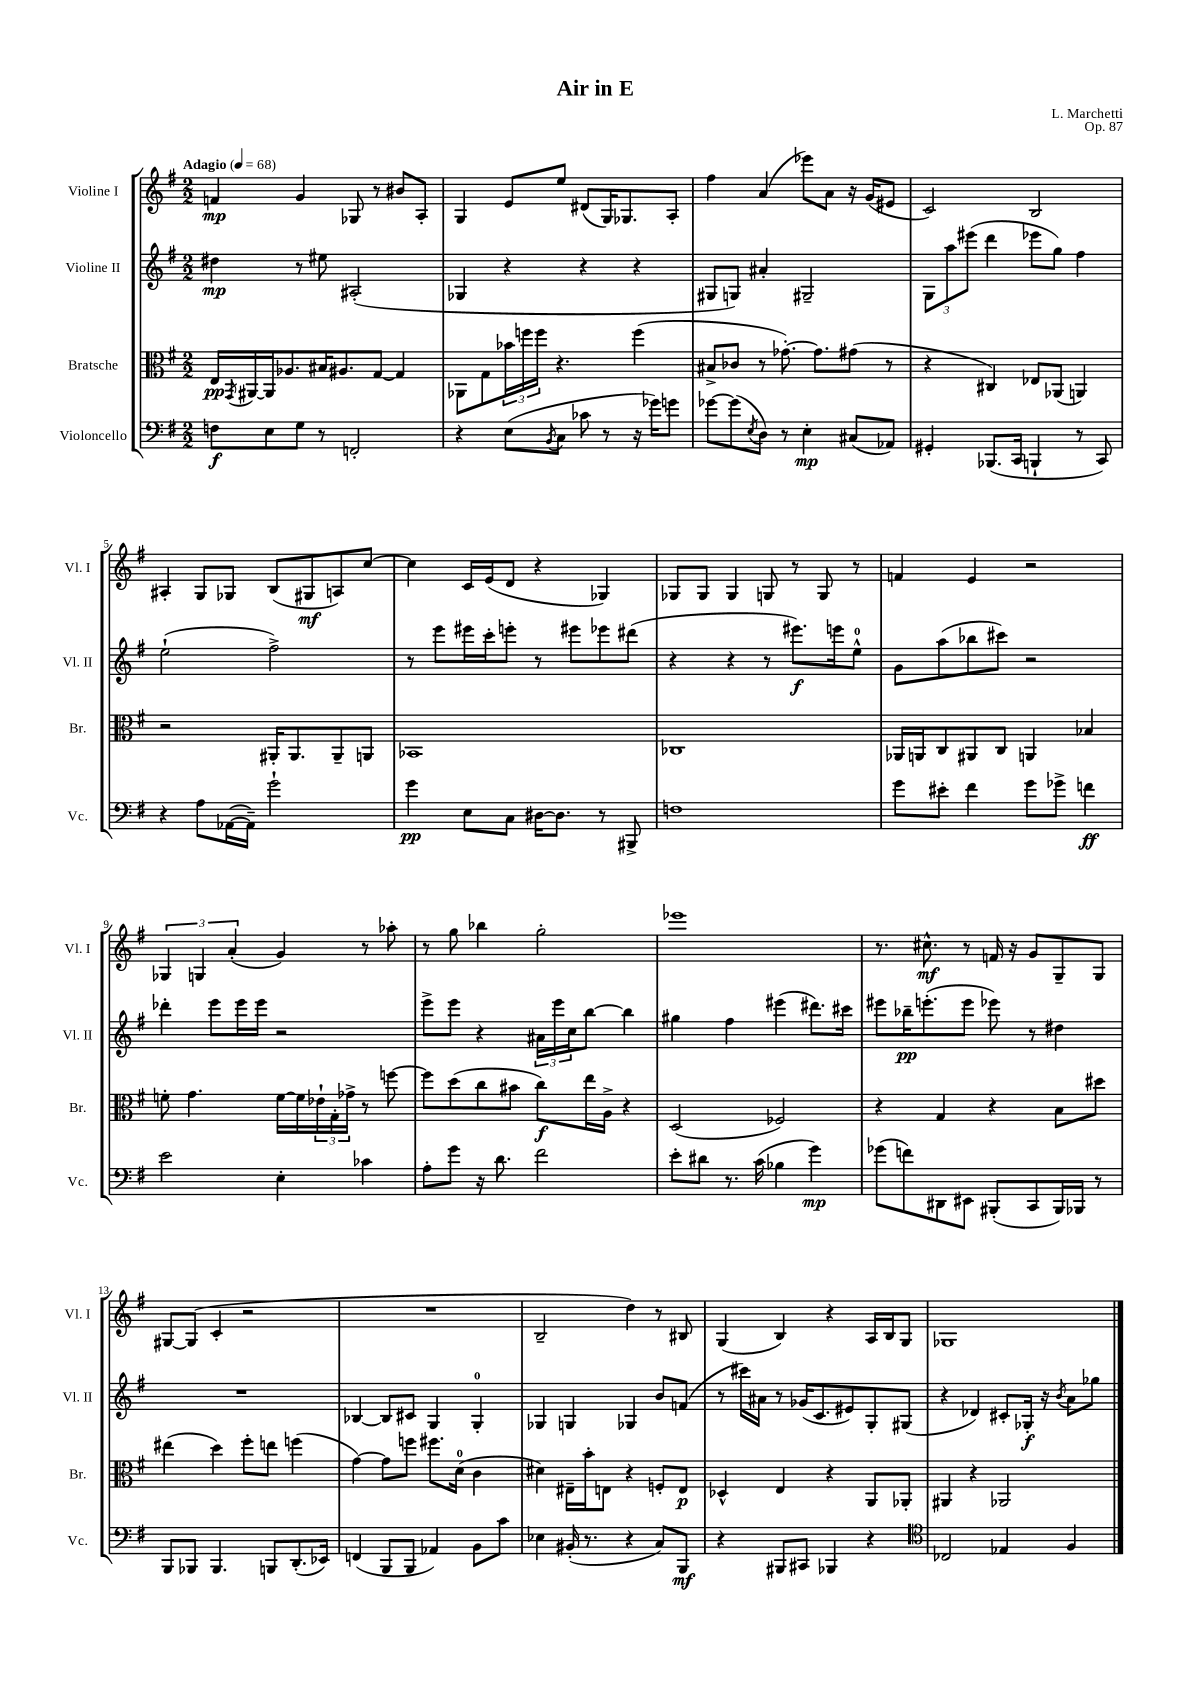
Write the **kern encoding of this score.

**kern	**kern	**kern	**kern
*staff4	*staff3	*staff2	*staff1
*clefF4	*clefC3	*clefG2	*clefG2
*k[f#]	*k[f#]	*k[f#]	*k[f#]
*M2/2	*M2/2	*M2/2	*M2/2
*MM68	*MM68	*MM68	*MM68
8F\L	16E/LL	4dd#\	4f/
.	8qGG/	.	.
.	[16AA#/	.	.
8E\	16AA#/]J	.	.
.	8.A-/	.	.
8G\J	.	8r	4g/
8r	16B#/K	8ee#\	.
.	8.A#/	.	.
2FF'/	.	(2A#'/	8G-/
.	[8G/J	.	8r
.	4G/]	.	8b#/L
.	.	.	8A'/J
=	=	=	=
4r	8AA-\L	4G-/	4G/
.	8G\	.	.
(8E\L	24b-\L	4r	8e/L
.	24ff\	.	.
.	24ff\JJ	.	.
8qBB/	.	.	.
8C\J	4.r	.	8ee/J
8c-\	.	4r	(8d#/L
8r	.	.	16G/K)
.	.	.	8.G-/
16r	(4ff\	4r	.
16g-\LK)	.	.	.
8g\J	.	.	8A'/J
=	=	=	=
[8g-\L	8B#^/L	8G#/L	4ff#\
(8g-\]	8c-/J	8G/J)	.
8qE/	.	.	.
8D\J)	8r	4a#'/	(4a/
8r	[8.g-'\)	.	.
4E'\	.	2G#~/	8eee-\L)
.	8.g-\]L	.	.
.	.	.	8a\J
(8C#/L	(8g#\J	.	16r
.	.	.	(16g/LK
8AA-/J)	8r	.	8e#/J
=	=	=	=
4GG#'/	4r	12G\L	2c/)
.	.	12aa\	.
.	.	(12eee#\J	.
(8.BBB-/L	4C#/)	4ddd\	.
16CC/Jk	.	.	.
4BBB`/	8E-/L	8eee-\L	2B/
.	(8AA-/J	8gg\J)	.
8r	4AA/)	4ff#\	.
8CC/)	.	.	.
=	=	=	=
4r	2r	(2ee`\	4A#'/
8A\L	.	.	8G/L
([16AA-\L	.	.	8G-/J
16AA-~\]JJ)	.	.	.
2g`\	16AA#'/LK	2ff#^\)	(8B/L
.	8.AA#/	.	.
.	.	.	8G#/
.	8AA#~/	.	8A/)
.	8AA/J	.	[8cc/J
=	=	=	=
4g\	1BB-	8r	4cc\]
.	.	8eee\L	.
8E\L	.	16eee#\L	16c/LL
.	.	16ccc'\J	(16e/J
8C\J	.	8eee'\J	8d/J
[16D#\LK	.	8r	4r
8.D#\]J	.	.	.
.	.	8eee#\L	.
8r	.	8eee-\	4G-/)
8BBB#^/	.	(8ddd#\J	.
=	=	=	=
1F	1C-	4r	8G-/L
.	.	.	8G-/J
.	.	4r	4G-/
.	.	8r	8G/
.	.	8.eee#\L)	8r
.	.	.	8G/
.	.	16eee\k	.
.	.	8ee^^\J	8r
=	=	=	=
8g\L	16AA-/LL	8g\L	4f/
.	16AA/J	.	.
8e#'\J	8C/	(8aa\	.
4f#\	8AA#/	8bb-\	4e/
.	8C/J	8ccc#\J)	.
8g\L	4AA/	2r	2r
8g-^\J	.	.	.
4f\	4B-/	.	.
=	=	=	=
2e\	8f'\	4ddd-'\	6G-/
.	4.g\	.	.
.	.	.	6G/
.	.	8eee\L	.
.	.	.	(6a'/
.	.	16eee\L	.
.	.	16eee\JJ	.
4E'\	[16f\LL	2r	4g/)
.	16f\]	.	.
.	24e-`\	.	.
.	24G'\	.	.
.	24g-^\JJ	.	.
4c-\	8r	.	8r
.	[8ff\	.	8aa-'\
=	=	=	=
8A'\L	8ff\]L	8eee^\L	8r
8g\J	(8dd\	8eee\J	8gg\
16r	8cc\	4r	4bb-\
8.d\	.	.	.
.	8b#\J	.	.
2f#\	8cc\L)	24a#\LL	2gg'\
.	.	24eee\	.
.	.	24cc\J	.
.	16ee\L	[8bb\J	.
.	16A^\JJ	.	.
.	4r	4bb\]	.
=	=	=	=
8e'\L	(2D/	4gg#\	1eee-
8d#\J	.	.	.
8.r	.	4ff#\	.
(16c\	.	.	.
4B-\	2F-/)	(4eee#\	.
4g\)	.	8.ddd#\L)	.
.	.	16ccc#\Jk	.
=	=	=	=
(8g-\L	4r	8eee#\L	8.r
8f\)	.	16bb-~\K	.
.	.	(8.eee'\	8.cc#^^\
8DD#\	4G/	.	.
8EE#\J	.	8eee\J	8r
(8BBB#'/L	4r	8eee-\)	16f/
.	.	.	16r
8CC/	.	8r	8g/L
16BBB#/L)	8B\L	4dd#\	8G~/
16BBB-/JJ	.	.	.
8r	8dd#\J	.	8G/J
=	=	=	=
8BBB/L	(4ee#\	1r	[8G#/L
8BBB-/J	.	.	(8G#/]J
4.BBB-/	4dd\)	.	4c'/
.	8ff#'\L	.	2r
8BBB/L	8ee\J	.	.
(8.DD'/	(4ff\	.	.
16EE-/Jk)	.	.	.
=	=	=	=
(4FF/	[4g\)	[4B-/	1r
8BBB/L	8g\]L	8B-/]L	.
8BBB/J	8ff\J	8c#/J	.
4AA-/)	8.ff#\L	4G/	.
.	(16d\Jk	.	.
8BB\L	4c\	4G'/	.
8c\J	.	.	.
=	=	=	=
4E-\	4d#\)	4G-/	2B~/
(16BB#'/	16E#~\LL	4G/	.
8.r	16b'\J	.	.
.	8E\J	.	.
4r	4r	4G-/	4dd\)
8C/L)	8F'/L	8b/L	8r
8BBB/J	8E/J	(8f/J	8B#/
=	=	=	=
4r	4D-^^/	8r	(4G/
.	.	16ccc#\LL)	.
.	.	16a#\JJ	.
8BBB#/L	4E/	8r	4B/)
8CC#/J	.	(16g-/LK	.
.	.	8.c/	.
4BBB-/	4r	.	4r
.	.	8e#/)	.
4r	8AA/L	8G'/	16A/LL
.	.	.	16B/J
.	8AA-'/J	(8G#/J	8G/J
=	=	=	=
*clefC4	*	*	*
2C-/	4AA#/	4r	1G-
.	4r	4d-/)	.
4E-/	2AA-/	8c#'/L	.
.	.	16G-'/Jk	.
.	.	16r	.
.	.	8qb/	.
4F#/	.	8a\L	.
.	.	8gg-\J	.
==	==	==	==
*-	*-	*-	*-
